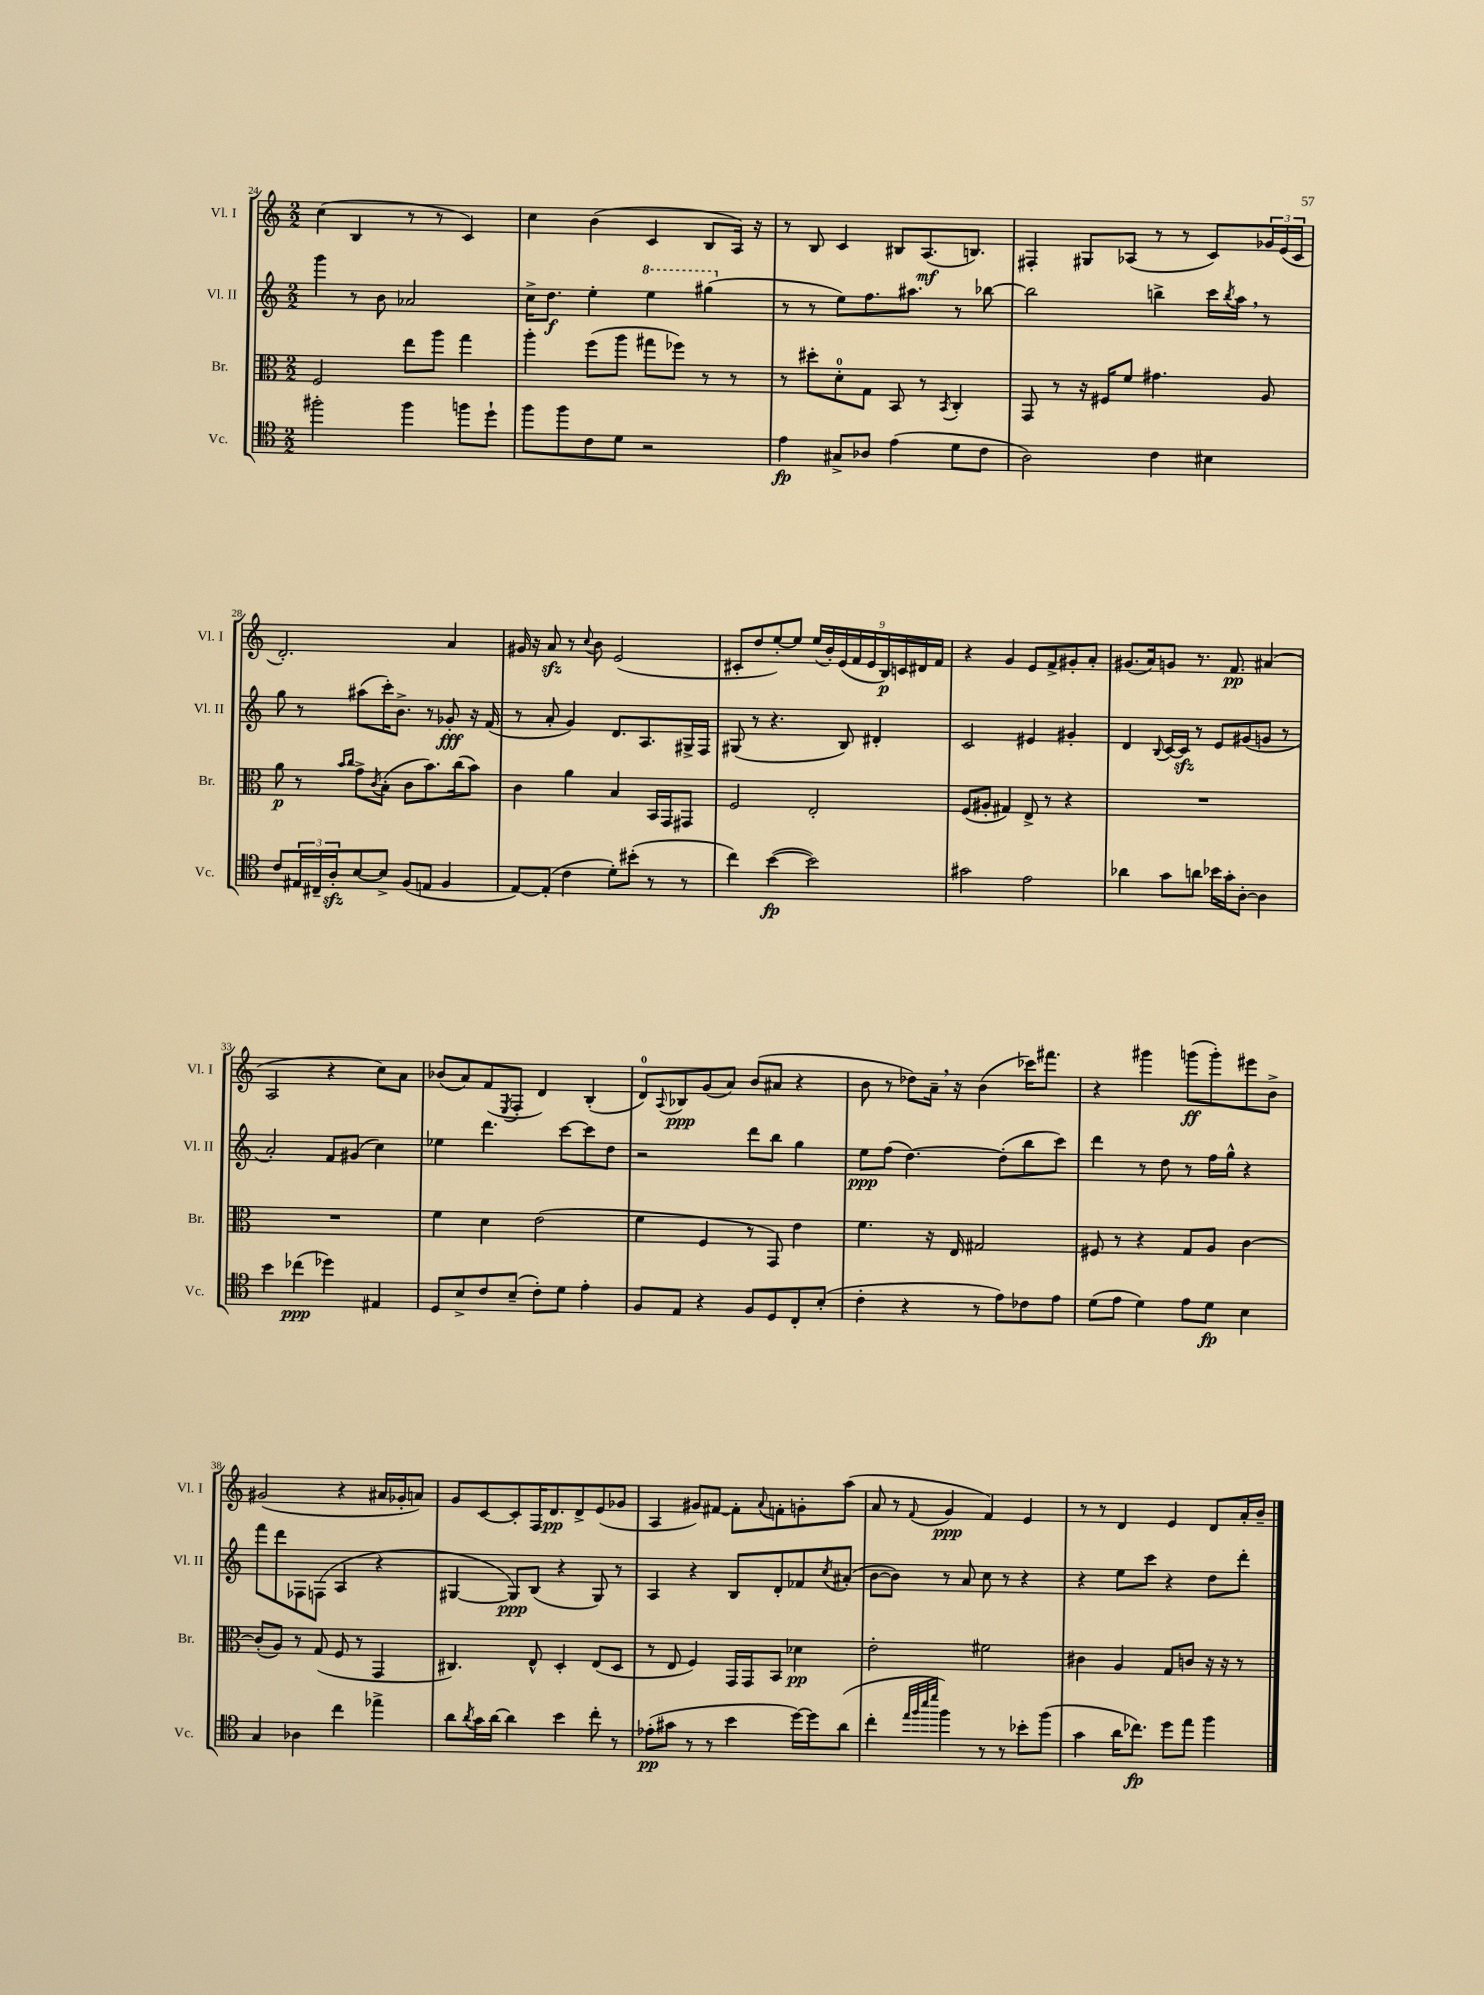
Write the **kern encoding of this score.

**kern	**dynam	**kern	**dynam	**kern	**dynam	**kern	**dynam
*part4	*part4	*part3	*part3	*part2	*part2	*part1	*part1
*staff4	*staff4	*staff3	*staff3	*staff2	*staff2	*staff1	*staff1
*I"Vc.	*	*I"Br.	*	*I"Vl. II	*	*I"Vl. I	*
*I'Vc.	*	*I'Br.	*	*I'Vl. II	*	*I'Vl. I	*
*clefC4	*	*clefC3	*	*clefG2	*	*clefG2	*
*k[]	*	*k[]	*	*k[]	*	*k[]	*
*M2/2	*	*M2/2	*	*M2/2	*	*M2/2	*
=24	=24	=24	=24	=24	=24	=24	=24
2ff#X'\	.	2F/	.	4ggg\	.	(4cc\	.
.	.	.	.	8r	.	4B/	.
.	.	.	.	8b\	.	.	.
4ff#\	.	8ee\L	.	2a-X/	.	8r	.
.	.	8aa\J	.	.	.	8r	.
8ffn\L	.	4gg\	.	.	.	4c/)	.
8dd`\J	.	.	.	.	.	.	.
=25	=25	=25	=25	=25	=25	=25	=25
8ff\L	.	4aa'\	.	16cc^\KL	.	4cc\	.
.	.	.	.	8.dd\J	f	.	.
8ff\	.	.	.	.	.	.	.
8c\	.	(8ff\L	.	4ee'\	.	(4b\	.
8d\J	.	8aa\J	.	.	.	.	.
*	*	*	*	*8va	*	*	*
2r	.	8gg#X\L	.	4eee\	.	4c/	.
.	.	8ff-X\J)	.	.	.	.	.
.	.	8r	.	(4ggg#X\	.	8B/L	.
.	.	8r	.	.	.	16A/Jk)	.
.	.	.	.	.	.	16r	.
=26	=26	=26	=26	=26	=26	=26	=26
*	*	*	*	*X8va	*	*	*
4e\	fp	8r	.	8r	.	8r	.
.	.	8dd#X'\L	.	8r	.	8B/	.
8G#X^/L	.	8d'\	.	8ee\L)	.	4c/	.
8A-X/J	.	8G\J	.	8.ff\	.	.	.
(4e\	.	8BB/	.	.	.	8B#X/L	.
.	.	.	.	8.aa#X\J	.	.	.
.	.	8r	.	.	.	(8.A/	mf
.	.	8qBB/	.	.	.	.	.
8d\L	.	4C'/	.	8r	.	.	.
.	.	.	.	.	.	8.Bn/J)	.
8c\J	.	.	.	[8bb-X\	.	.	.
=27	=27	=27	=27	=27	=27	=27	=27
2A\)	.	8GG/	.	2bb-\]	.	4F#X'/	.
.	.	8r	.	.	.	.	.
.	.	16r	.	.	.	8G#X/L	.
.	.	16F#X/KL	.	.	.	.	.
.	.	8f/J	.	.	.	(8A-X/J	.
4c\	.	4.g#X\	.	4bbn^\	.	8r	.
.	.	.	.	.	.	8r	.
4B#X\	.	.	.	16ccc\LL	.	8c/L)	.
.	.	.	.	8qbb/	.	.	.
.	.	.	.	16aa,\JJ	.	.	.
.	.	8A/	.	8r	.	24g-X/L	.
.	.	.	.	.	.	(24e/	.
.	.	.	.	.	.	24c/JJ	.
!!LO:LB:g=z
=28	=28	=28	=28	=28	=28	=28	=28
8c/L	.	8a\	p	8gg\	.	2.d'/)	.
24E#X/L	.	8r	.	8r	.	.	.
24C#X~/	.	.	.	.	.	.	.
24Azz'/J	.	.	.	.	.	.	.
.	.	16qqb/LL	.	.	.	.	.
.	.	16qqcc/JJ	.	.	.	.	.
[8B/	.	8g^\L	.	(8aa#X\L	.	.	.
.	.	8qc/	.	.	.	.	.
8B^/J]	.	(8B'\J	.	16ccc'\K)	.	.	.
.	.	.	.	8.b^\J	.	.	.
(8F/L	.	8c\L	.	.	.	.	.
8En/J	.	8.b\)	.	8r	.	.	.
4F/	.	.	.	8g-X'/	fff	4a/	.
.	.	(16cc\k	.	.	.	.	.
.	.	8b\J)	.	16r	.	.	.
.	.	.	.	(16f/	.	.	.
=29	=29	=29	=29	=29	=29	=29	=29
[8E/L)	.	4c\	.	8r	.	16g#X/	.
.	.	.	.	.	.	16r	.
(8E'/J]	.	.	.	8a'/	.	8azz/	.
4c\	.	4a\	.	4g/)	.	8r	.
.	.	.	.	.	.	8qqcc/	.
.	.	.	.	.	.	8b\	.
8d'\L)	.	4B/	.	8.d/L	.	(2e/	.
(8b#X'\J	.	.	.	.	.	.	.
.	.	.	.	8.A/	.	.	.
8r	.	16BB/LL	.	.	.	.	.
.	.	16GG/J	.	.	.	.	.
8r	.	8GG#X/J	.	16G#X^/L	.	.	.
.	.	.	.	16F/JJ	.	.	.
=30	=30	=30	=30	=30	=30	=30	=30
4cc\)	.	2F/	.	(8G#X/	.	8c#X'/L	.
.	.	.	.	8r	.	8dd/	.
([4b\	fp	.	.	4.r	.	[8ee'/)	.
.	.	.	.	.	.	8ee/J]	.
2b\])	.	2E'/	.	.	.	(18ee/LL	.
.	.	.	.	.	.	18b'/)	.
.	.	.	.	.	.	(18e/	.
.	.	.	.	8B/)	.	.	.
.	.	.	.	.	.	18f/	.
.	.	.	.	.	.	18e/	.
.	.	.	.	4d#X'/	.	.	.
.	.	.	.	.	.	18B/)	p
.	.	.	.	.	.	18cn/	.
.	.	.	.	.	.	18d#X/	.
.	.	.	.	.	.	18f/JJ	.
=31	=31	=31	=31	=31	=31	=31	=31
2g#X\	.	(8F/L	.	2c/	.	4r	.
.	.	8A#X'/J	.	.	.	.	.
.	.	4G#X/)	.	.	.	4g/	.
2e\	.	8E^/	.	4e#X/	.	8e/L	.
.	.	8r	.	.	.	8f^/	.
.	.	4r	.	4g#X'/	.	8g#X'/	.
.	.	.	.	.	.	8a'/J	.
=32	=32	=32	=32	=32	=32	=32	=32
4a-X\	.	1r	.	4d/	.	(8.g#X/L	.
.	.	.	.	.	.	16a/k)	.
.	.	.	.	8qqB/	.	.	.
8g\L	.	.	.	[16c/LL	.	8gn/J	.
.	.	.	.	16czz/JJ]	.	.	.
8an\J	.	.	.	8r	.	8.r	.
16b-X\LL	.	.	.	8e/L	.	.	.
16g'\J	.	.	.	.	.	8.f/	pp
[8A'\J	.	.	.	(8g#X/	.	.	.
4A\]	.	.	.	8gn/J	.	(4a#X/	.
.	.	.	.	8r	.	.	.
!!LO:LB:g=z
=33	=33	=33	=33	=33	=33	=33	=33
4b\	.	1r	.	2a'/)	.	2A/	.
(4cc-X\	ppp	.	.	.	.	.	.
4dd-X\)	.	.	.	8f/L	.	4r	.
.	.	.	.	(8g#X/J	.	.	.
4E#X/	.	.	.	4cc\)	.	8cc\L)	.
.	.	.	.	.	.	8a\J	.
=34	=34	=34	=34	=34	=34	=34	=34
8D/L	.	4f\	.	4ee-X\	.	(8b-X/L	.
8B^/	.	.	.	.	.	8a/)	.
8c/	.	4d\	.	4.ddd\	.	(8f/	.
.	.	.	.	.	.	8qE/	.
(8B~/J	.	.	.	.	.	8F'/J	.
8c'\L)	.	(2e\	.	.	.	4d/)	.
8d\J	.	.	.	[8ccc\L	.	.	.
4e'\	.	.	.	8ccc\]	.	(4B'/	.
.	.	.	.	8dd\J	.	.	.
=35	=35	=35	=35	=35	=35	=35	=35
8F/L	.	4f\	.	2r	.	8d/L)	.
.	.	.	.	.	.	8qqA/	.
8E/J	.	.	.	.	.	8B-X/	ppp
4r	.	4F/	.	.	.	(8g/	.
.	.	.	.	.	.	8a/J)	.
8F/L	.	8r	.	8ddd\L	.	(8b/L	.
8D/	.	8GG/)	.	8bb\J	.	8a#X/J	.
8C'/	.	4e\	.	4gg\	.	4r	.
(8B'/J	.	.	.	.	.	.	.
=36	=36	=36	=36	=36	=36	=36	=36
4c'\	.	4.f\	.	8ee\L	ppp	8b\	.
.	.	.	.	(8ff\J	.	8r	.
4r	.	.	.	[4.dd\)	.	8dd-X\L)	.
.	.	16r	.	.	.	16a~,\Jk	.
.	.	16E/	.	.	.	16r	.
8r	.	2G#X/	.	.	.	(4b\	.
8e\L)	.	.	.	(8dd'\L]	.	.	.
8c-X\	.	.	.	8bb\	.	16ccc-X\KL)	.
.	.	.	.	.	.	8.fff#X\J	.
8e\J	.	.	.	8ccc\J)	.	.	.
=37	=37	=37	=37	=37	=37	=37	=37
(8d\L	.	8F#X/	.	4ddd\	.	4r	.
8e\J	.	8r	.	.	.	.	.
4d\)	.	4r	.	8r	.	4ggg#X\	.
.	.	.	.	8dd\	.	.	.
8e\L	.	8G/L	.	8r	.	(8gggn\L	ff
8d\J	fp	8A/J	.	16ff\LL	.	8ggg'\)	.
.	.	.	.	16gg^^\JJ	.	.	.
4B\	.	[4c\	.	4r	.	8eee#X\	.
.	.	.	.	.	.	8b^\J	.
!!LO:LB:g=z
=38	=38	=38	=38	=38	=38	=38	=38
4G/	.	(8c'/L]	.	8fff\L	.	(2g#X/	.
.	.	8A/J)	.	8ddd\	.	.	.
4A-X\	.	8r	.	8F-X\	.	.	.
.	.	(8G/	.	(8Fn\J	.	.	.
4cc\	.	8F/	.	4A/	.	4r	.
.	.	8r	.	.	.	.	.
4ee-X^\	.	4GG/	.	4r	.	16a#X/LL	.
.	.	.	.	.	.	16g-X'/J	.
.	.	.	.	.	.	8an/J)	.
=39	=39	=39	=39	=39	=39	=39	=39
8a\L	.	4.C#X/)	.	[4G#X/	.	8g/L	.
8qa/	.	.	.	.	.	.	.
16g\L	.	.	.	.	.	[8c/	.
[16a\JJ	.	.	.	.	.	.	.
4a\]	.	.	.	8G#/L])	ppp	8c'/]	.
.	.	8E^^/	.	(8B/J	.	16F/K	.
.	.	.	.	.	.	8.d/	pp
4b\	.	4D'/	.	4r	.	.	.
.	.	.	.	.	.	8d^/	.
8cc'\	.	(8E/L	.	8G#/)	.	(8e/	.
8r	.	8D/J	.	8r	.	8g-X/J	.
=40	=40	=40	=40	=40	=40	=40	=40
(8e-X'\L	pp	8r	.	4A/	.	4A/	.
8g#X\J	.	8E/	.	.	.	.	.
8r	.	4F/)	.	4r	.	8g#X/L)	.
8r	.	.	.	.	.	[8f#X/J	.
4b\	.	16GG/LL	.	8B/L	.	8f#'\L]	.
.	.	16GG/J	.	.	.	.	.
.	.	.	.	.	.	8qqa/	.
.	.	8BB/J	.	8d'/	.	8fn'\	.
[16dd\LL)	.	4d-X\	pp	8f-X/	.	8gn'\	.
16dd\J]	.	.	.	.	.	.	.
.	.	.	.	8qcc/	.	.	.
(8a\J	.	.	.	(8a#X'/J	.	(8aa\J	.
=41	=41	=41	=41	=41	=41	=41	=41
4cc'\	.	2e'\	.	[8b\L	.	8a/	.
.	.	.	.	8b\J])	.	8r	.
32qqee/LLL	.	.	.	.	.	.	.
32qqff/	.	.	.	.	.	.	.
32qqbb/	.	.	.	.	.	.	.
32qqddd/JJJ	.	.	.	.	.	8qqf/	.
4ff\)	.	.	.	8r	.	4g/	ppp
.	.	.	.	8a/	.	.	.
8r	.	2f#X\	.	8cc\	.	4f/)	.
8r	.	.	.	8r	.	.	.
8b-X'\L	.	.	.	4r	.	4e/	.
(8ff\J	.	.	.	.	.	.	.
=42	=42	=42	=42	=42	=42	=42	=42
4g\	.	4c#X\	.	4r	.	8r	.
.	.	.	.	.	.	8r	.
16a\KL	.	4A/	.	8ee\L	.	4d/	.
8.cc-X\J)	fp	.	.	.	.	.	.
.	.	.	.	8ccc\J	.	.	.
8dd\L	.	8G/L	.	4r	.	4e/	.
8ee\J	.	8cn/J	.	.	.	.	.
4ff\	.	16r	.	8dd\L	.	8d/L	.
.	.	16r	.	.	.	.	.
.	.	8r	.	8ddd'\J	.	16a'/L	.
.	.	.	.	.	.	16b~/JJ	.
==	==	==	==	==	==	==	==
*-	*-	*-	*-	*-	*-	*-	*-
